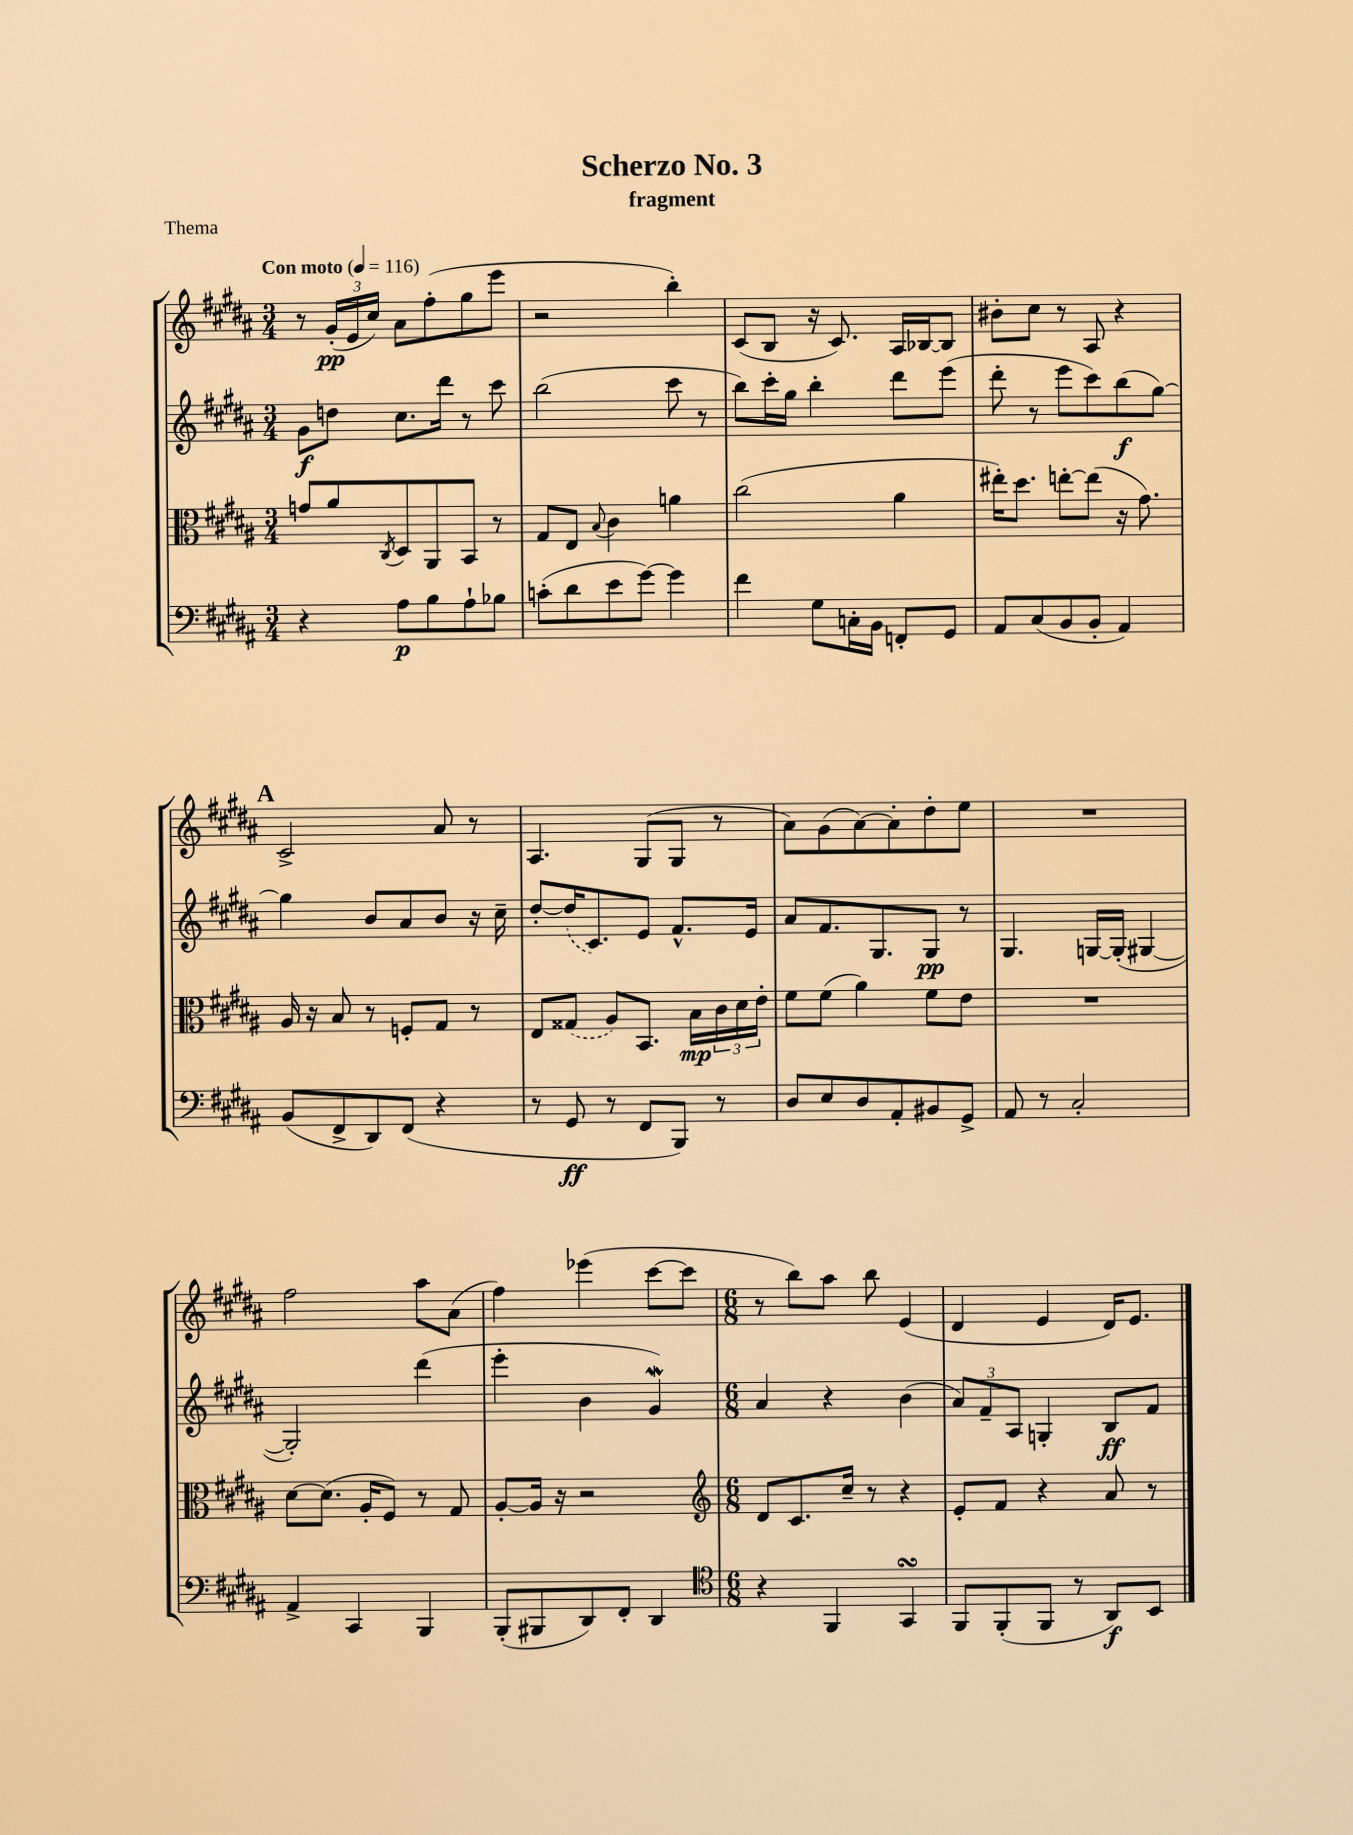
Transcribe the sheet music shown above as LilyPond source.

\header { title = "Scherzo No. 3" subtitle = "fragment" piece = "Thema" }
<<
\new StaffGroup <<
\new Staff = "s0" {
    \clef treble \key b \major \numericTimeSignature \time 3/4 \tempo "Con moto" 4 = 116
    r8 \tuplet 3/2 { gis'16-.\pp( e'16 cis''16) } ais'8 fis''8-.( gis''8 e'''8 |
    r2 b''4-.) |
    cis'8( b8 r16 cis'8.) ais16 bes16~ bes8 |
    bis'8-. cis''8 r8 ais8 r4 |
    \mark \markup { \bold "A" } cis'2-> ais'8 r8 |
    ais4. gis8( gis8 r8 |
    ais'8) gis'8( ais'8~) ais'8-. dis''8-. e''8 |
    R2. |
    fis''2 ais''8 ais'8( |
    fis''4) ees'''4( cis'''8~ cis'''8 |
    \numericTimeSignature \time 6/8 r8 b''8) ais''8 b''8 e'4( |
    dis'4 e'4 dis'16) e'8. \bar "|." |
}
\new Staff = "s1" {
    \clef treble \key b \major \numericTimeSignature \time 3/4
    gis'8\f d''8 cis''8. dis'''16 r8 cis'''8 |
    b''2( cis'''8 r8 |
    b''8) cis'''16-. gis''16 b''4-. dis'''8 e'''8( |
    dis'''8-. r8 e'''8 cis'''8) b''8\f( gis''8~) |
    \mark \markup { \bold "A" } gis''4 b'8 ais'8 b'8 r16 cis''16-- |
    dis''8~-. \once \slurDashed dis''16( cis'8.) e'8 fis'8.-^ e'16 |
    ais'8 fis'8. gis8. gis8\pp r8 |
    gis4. g16~ g16-.( gis4~ |
    gis2-.) dis'''4( |
    e'''4-. b'4 gis'4\mordent) |
    \numericTimeSignature \time 6/8 ais'4 r4 b'4( |
    \tuplet 3/2 { ais'8) fis'8-- ais8 } g4-. b8\ff fis'8 \bar "|." |
}
\new Staff = "s2" {
    \clef alto \key b \major \numericTimeSignature \time 3/4
    g'8 ais'8 \acciaccatura { cis8 } dis8 ais,8 b,8 r8 |
    gis8 e8 \appoggiatura { b8 } cis'4 a'4 |
    cis''2( ais'4 |
    eis''16-.) dis''8. e''8~-. e''8( r16 gis'8.) |
    \mark \markup { \bold "A" } ais16 r16 b8 r8 f8-. gis8 r8 |
    e8 \once \slurDashed gisis8( ais8) b,8. b16\mp \tuplet 3/2 { cis'16 dis'16 e'16-. } |
    fis'8 fis'8( ais'4) fis'8 e'8 |
    R2. |
    dis'8~ dis'8.( ais16-. fis8) r8 gis8 |
    ais8~-. ais16 r16 r2 |
    \numericTimeSignature \time 6/8 \clef treble dis'8 cis'8. cis''16-- r8 r4 |
    e'8-. fis'8 r4 ais'8 r8 \bar "|." |
}
\new Staff = "s3" {
    \clef bass \key b \major \numericTimeSignature \time 3/4
    r4 ais8\p b8 ais8-! bes8 |
    c'8-.( dis'8 e'8 gis'8~) gis'4 |
    fis'4 gis8 c16-. b,16 f,8-. gis,8 |
    ais,8 cis8( b,8 b,8-. ais,4) |
    \mark \markup { \bold "A" } b,8( fis,8-> dis,8) fis,8( r4 |
    r8 gis,8\ff r8 fis,8 b,,8) r8 |
    dis8 e8 dis8 ais,8-. bis,8 gis,8-> |
    ais,8 r8 cis2-. |
    ais,4-> cis,4 b,,4 |
    b,,8-.( bis,,8 dis,8) fis,8-. dis,4 |
    \numericTimeSignature \time 6/8 \clef tenor r4 fis,4 gis,4\turn |
    fis,8 fis,8-.( fis,8 r8 ais,8\f) b,8 \bar "|." |
}
>>
>>
\layout { \context { \Score \remove "Bar_number_engraver" } }
